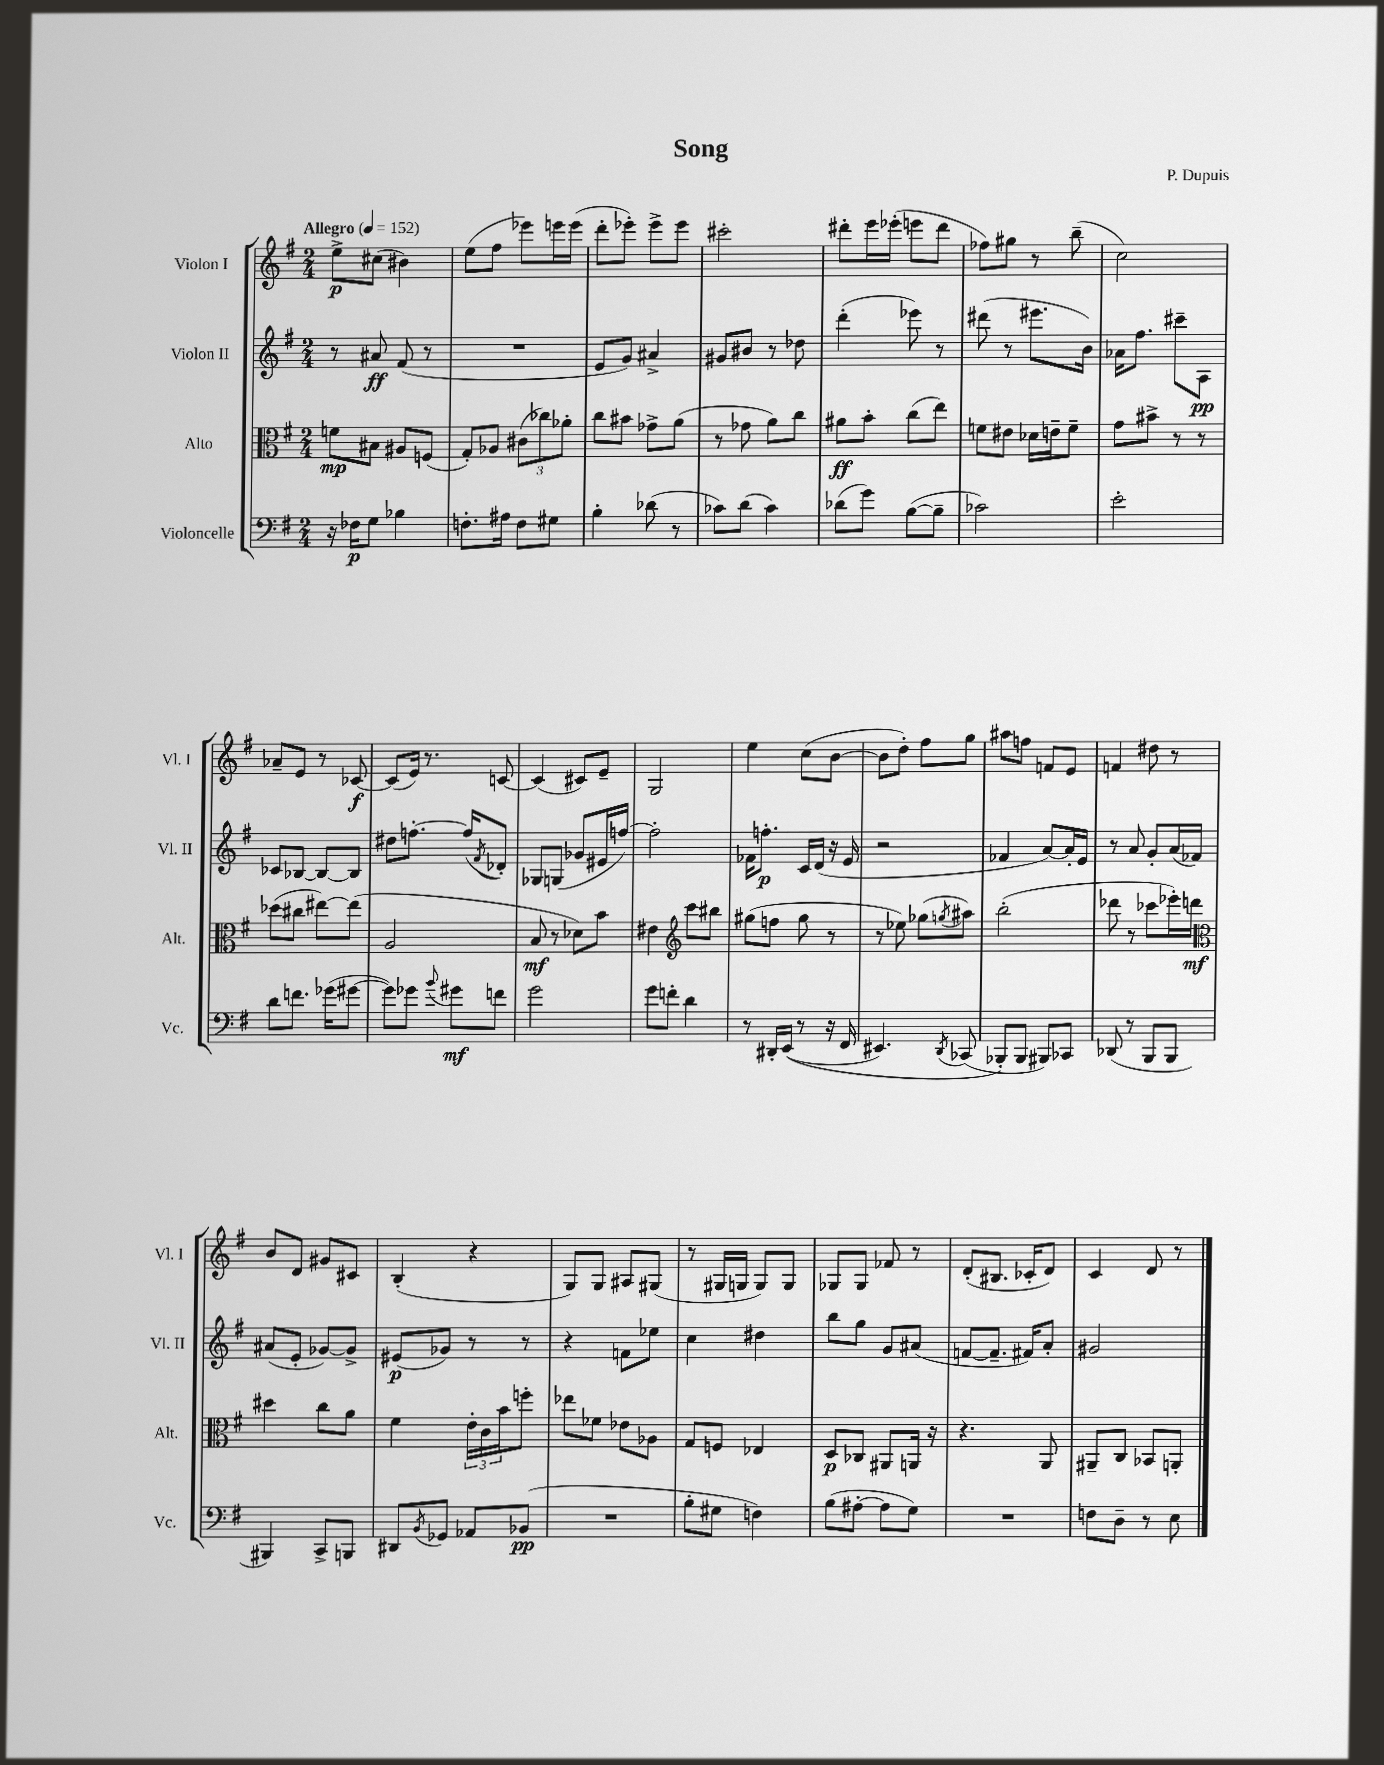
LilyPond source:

\header { title = "Song" composer = "P. Dupuis" }
<<
\new StaffGroup <<
\new Staff = "s0" \with { instrumentName = "Violon I" shortInstrumentName = "Vl. I" } {
    \clef treble \key g \major \numericTimeSignature \time 2/4 \tempo "Allegro" 4 = 152
    e''8->\p cis''8( bis'4) |
    e''8( fis''8 ees'''8) e'''16 e'''16( |
    d'''8-. ees'''8-.) ees'''8-> ees'''8 |
    cis'''2-. |
    dis'''8-. e'''16 ees'''16-.( e'''8 dis'''8 |
    fes''8) gis''8 r8 b''8--( |
    c''2) |
    aes'8-- e'8 r8 ces'8~\f |
    ces'8( e'16) r8. c'8~ |
    c'4( cis'8) e'8-- |
    g2 |
    e''4 c''8( b'8~ |
    b'8 d''8-.) fis''8 g''8 |
    ais''8 f''8 f'8 e'8 |
    f'4 dis''8 r8 |
    b'8 d'8 gis'8 cis'8 |
    b4-.( r4 |
    g8) g8 ais8 gis8( |
    r8 gis16 g16 g8) g8 |
    ges8 ges8 fes'8 r8 |
    d'8-.( bis8. ces'16-. d'8) |
    c'4 d'8 r8 \bar "|." |
}
\new Staff = "s1" \with { instrumentName = "Violon II" shortInstrumentName = "Vl. II" } {
    \clef treble \key g \major \numericTimeSignature \time 2/4
    r8 ais'8\ff fis'8( r8 |
    R2 |
    e'8 g'8) ais'4-> |
    gis'8 bis'8 r8 des''8 |
    d'''4-.( ees'''8) r8 |
    dis'''8( r8 eis'''8. b'16) |
    aes'16 fis''8. cis'''8-- a8\pp |
    ces'8 bes8~ bes8~ bes8 |
    dis''8 f''8.~-. f''16( \acciaccatura { fis'8 } des'8-.) |
    ges8 g8( ges'8 eis'16 f''16~) |
    f''2-. |
    fes'16 f''8.-.\p c'16 d'16( r16 e'16 |
    r2 |
    fes'4 a'8~) a'16-. e'16 |
    r8 a'8 g'8-. a'16( fes'16) |
    ais'8( e'8-. ges'8~) ges'8-> |
    eis'8\p( ges'8) r8 r8 |
    r4 f'8 ees''8 |
    c''4 dis''4 |
    b''8 g''8 g'8 ais'8( |
    f'8~ f'8.-- fis'16) a'8-. |
    gis'2 \bar "|." |
}
\new Staff = "s2" \with { instrumentName = "Alto" shortInstrumentName = "Alt." } {
    \clef alto \key g \major \numericTimeSignature \time 2/4
    f'8\mp bis8 ais8 f8( |
    g8-.) aes8 \tuplet 3/2 { cis'8( ces''8) aes'8-. } |
    c''8 bis'8 ges'8-> a'8( |
    r8 ges'8 a'8) c''8 |
    ais'8\ff b'8-. c''8( e''8) |
    f'8 eis'8 des'16 e'16-- f'8-- |
    g'8 bis'8-> r8 r8 |
    des''8( cis''8 eis''8~) eis''8( |
    a2 |
    b8\mf r8 des'8) b'8 |
    eis'4 \clef treble c'''8 bis''8 |
    gis''8( f''8 gis''8 r8 |
    r8 ees''8) ges''8( \acciaccatura { g''8 } ais''8) |
    b''2-.( |
    des'''8 r8 ces'''8 ees'''16-.) d'''16\mf |
    \clef alto dis''4 c''8 a'8 |
    fis'4 \tuplet 3/2 { e'16-. c'16 b'16 } f''8-. |
    ees''8 fes'8 ees'8 aes8 |
    g8 f8 ees4 |
    d8\p ces8 ais,8 a,16 r16 |
    r4. a,8 |
    ais,8-- c8 bes,8 a,8-. \bar "|." |
}
\new Staff = "s3" \with { instrumentName = "Violoncelle" shortInstrumentName = "Vc." } {
    \clef bass \key g \major \numericTimeSignature \time 2/4
    r16 fes16\p g8 bes4 |
    f8.-. ais16 f8 gis8 |
    b4-. des'8( r8 |
    ces'8) d'8( ces'4) |
    des'8( g'8) b8~( b8-- |
    ces'2) |
    e'2-. |
    d'8 f'8. ges'16( gis'8~ |
    gis'8) ges'8 \appoggiatura { b'8 } gis'8\mf f'8 |
    g'2 |
    g'8 f'8-. d'4 |
    r8 dis,16-. e,16(\( r8 r16 fis,16 |
    eis,4.) \acciaccatura { d,8 } ces,8( |
    bes,,8-.\) bes,,8 bis,,8) ces,8 |
    des,8( r8 b,,8 b,,8 |
    bis,,4) c,8-> b,,8 |
    dis,8 \acciaccatura { b,8 } ges,8 aes,8 bes,8\pp( |
    R2 |
    b8-. gis8 f4) |
    b8( ais8~-. ais8 g8) |
    R2 |
    f8 d8-- r8 e8 \bar "|." |
}
>>
>>
\layout { \context { \Score \remove "Bar_number_engraver" } }
